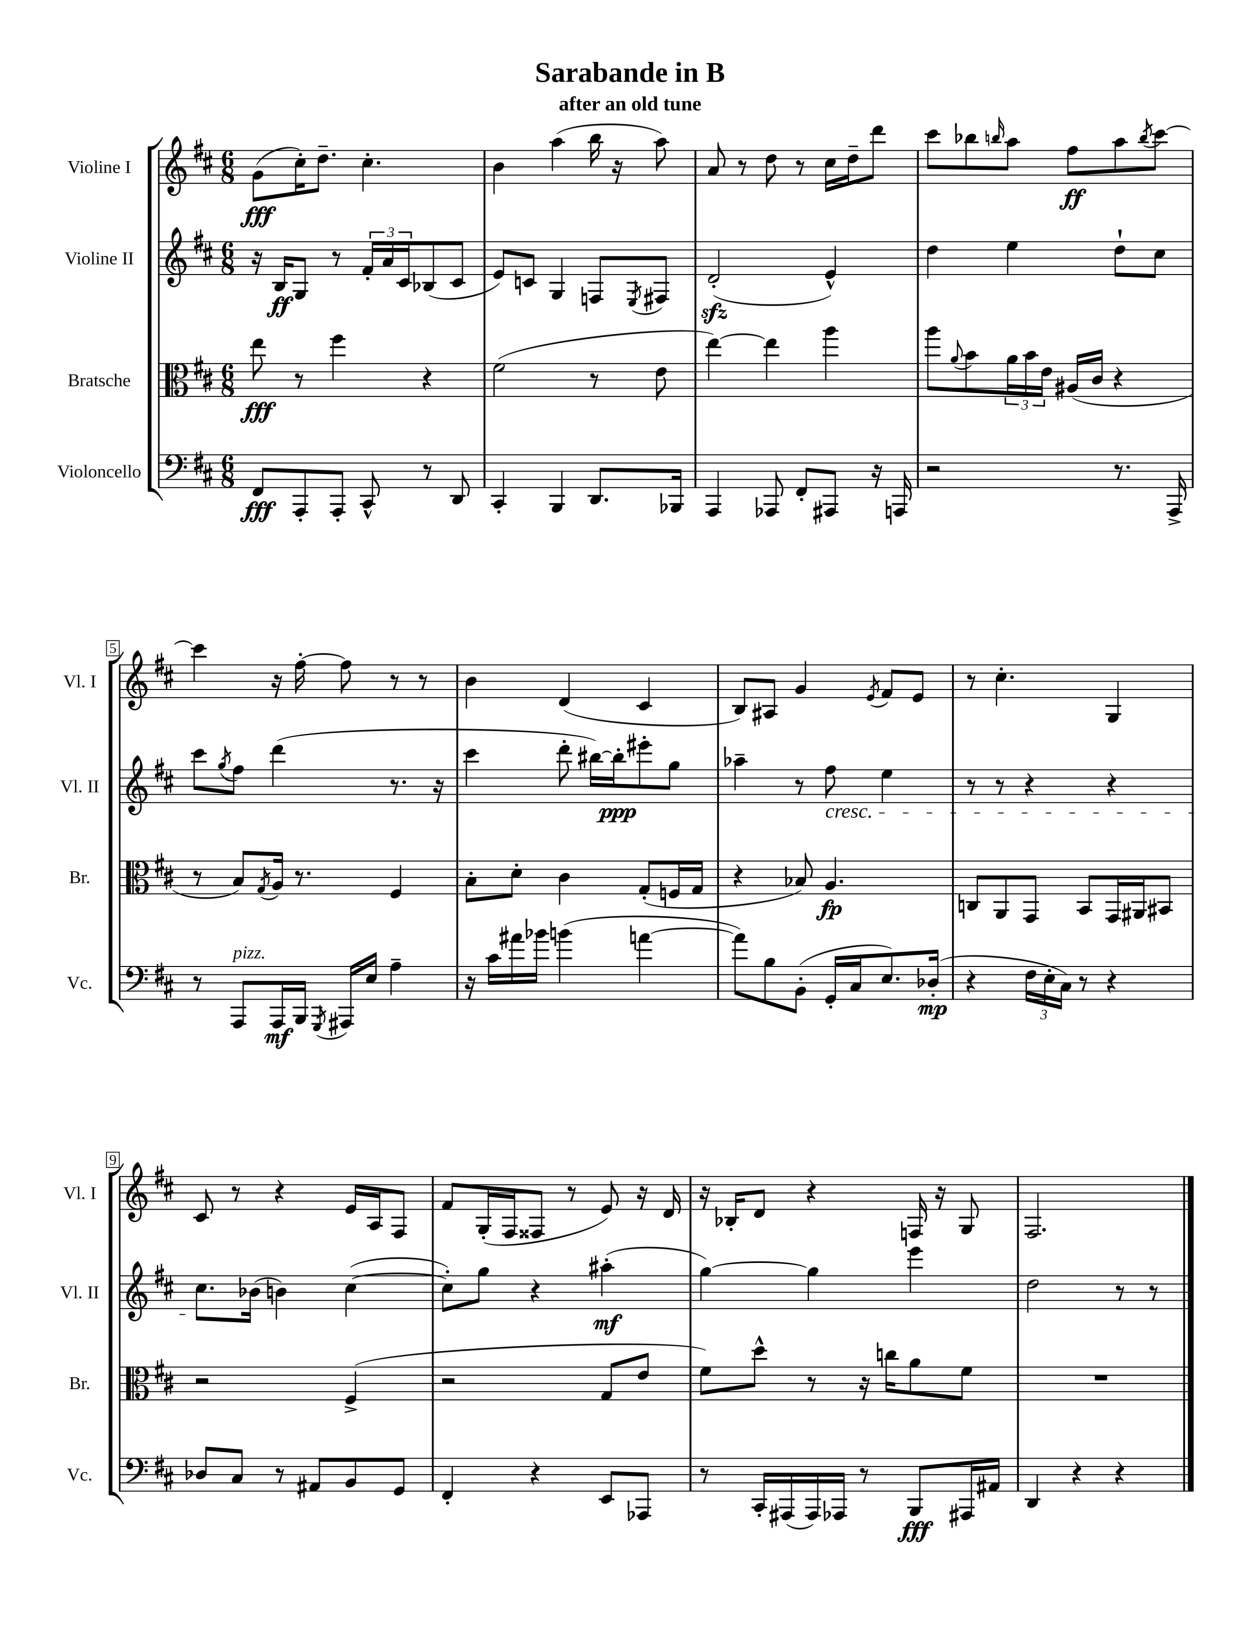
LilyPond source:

\header { title = "Sarabande in B" subtitle = "after an old tune" }
<<
\new StaffGroup <<
\new Staff = "s0" \with { instrumentName = "Violine I" shortInstrumentName = "Vl. I" } {
    \clef treble \key d \major \numericTimeSignature \time 6/8
    g'8\fff( cis''16-.) d''8.-- cis''4.-. |
    b'4 a''4( b''16 r16 a''8) |
    a'8 r8 d''8 r8 cis''16 d''16-- d'''8 |
    cis'''8 bes''8 \grace { b''16 } a''8 fis''8\ff a''8 \acciaccatura { b''8 } cis'''8~ |
    cis'''4 r16 fis''16~-. fis''8 r8 r8 |
    b'4 d'4( cis'4 |
    b8) ais8 g'4 \acciaccatura { e'8 } fis'8 e'8 |
    r8 cis''4.-. g4 |
    cis'8 r8 r4 e'16 a16 fis8 |
    fis'8 g16-.( fis16 fisis8 r8 e'8) r16 d'16 |
    r16 bes16-. d'8 r4 f16 r16 g8 |
    fis2. \bar "|." |
}
\new Staff = "s1" \with { instrumentName = "Violine II" shortInstrumentName = "Vl. II" } {
    \clef treble \key d \major \numericTimeSignature \time 6/8
    r16 b16\ff g8 r8 \tuplet 3/2 { fis'16-. a'16 cis'16 } bes8( cis'8 |
    e'8) c'8 g4 f8 \acciaccatura { e8 } fis8 |
    d'2-.\sfz( e'4-^) |
    d''4 e''4 d''8-! cis''8 |
    cis'''8 \acciaccatura { g''8 } fis''8 d'''4( r8. r16 |
    cis'''4 d'''8-. bis''16~) bis''16-.\ppp eis'''8-. g''8 |
    aes''4-- r8 fis''8\cresc e''4 |
    r8 r8 r4 r4 |
    cis''8.\! bes'16( b'4) cis''4~( |
    cis''8-.) g''8 r4 ais''4-.\mf( |
    g''4~) g''4 e'''4 |
    d''2 r8 r8 \bar "|." |
}
\new Staff = "s2" \with { instrumentName = "Bratsche" shortInstrumentName = "Br." } {
    \clef alto \key d \major \numericTimeSignature \time 6/8
    e''8\fff r8 fis''4 r4 |
    fis'2( r8 e'8 |
    e''4~) e''4 a''4 |
    a''8 \appoggiatura { a'8 } b'8 \tuplet 3/2 { a'16 b'16 e'16 } ais16( cis'16 r4 |
    r8 b8) \acciaccatura { g8 } a16 r8. fis4 |
    b8-. d'8-. cis'4 g8-.( f16 g16 |
    r4 bes8) a4.\fp |
    c8 a,8 g,8 b,8 g,16 ais,16 bis,8 |
    r2 fis4->( |
    r2 g8 e'8 |
    fis'8) d''8-^ r8 r16 c''16 a'8 fis'8 |
    R2. \bar "|." |
}
\new Staff = "s3" \with { instrumentName = "Violoncello" shortInstrumentName = "Vc." } {
    \clef bass \key d \major \numericTimeSignature \time 6/8
    fis,8\fff a,,8-. a,,8-. cis,8-^ r8 d,8 |
    cis,4-. b,,4 d,8. bes,,16 |
    a,,4 aes,,8 fis,8-. ais,,8 r16 a,,16 |
    r2 r8. a,,16-> |
    r8 a,,8^\markup { \italic "pizz." } a,,16\mf b,,16 \acciaccatura { g,,8 } ais,,16 e16 a4-- |
    r16 cis'16 ais'16 bes'16 b'4( a'4~ |
    a'8) b8 b,8-.( g,16-. cis16 e8.) des16-.\mp( |
    r4 \tuplet 3/2 { fis16 e16-. cis16) } r8 r4 |
    des8 cis8 r8 ais,8 b,8 g,8 |
    fis,4-. r4 e,8 aes,,8 |
    r8 cis,16-. ais,,16( ais,,16) aes,,16 r8 b,,8\fff ais,,16 ais,16 |
    d,4 r4 r4 \bar "|." |
}
>>
>>
\layout { \context { \Score \override BarNumber.stencil = #(make-stencil-boxer 0.1 0.3 ly:text-interface::print) } }
